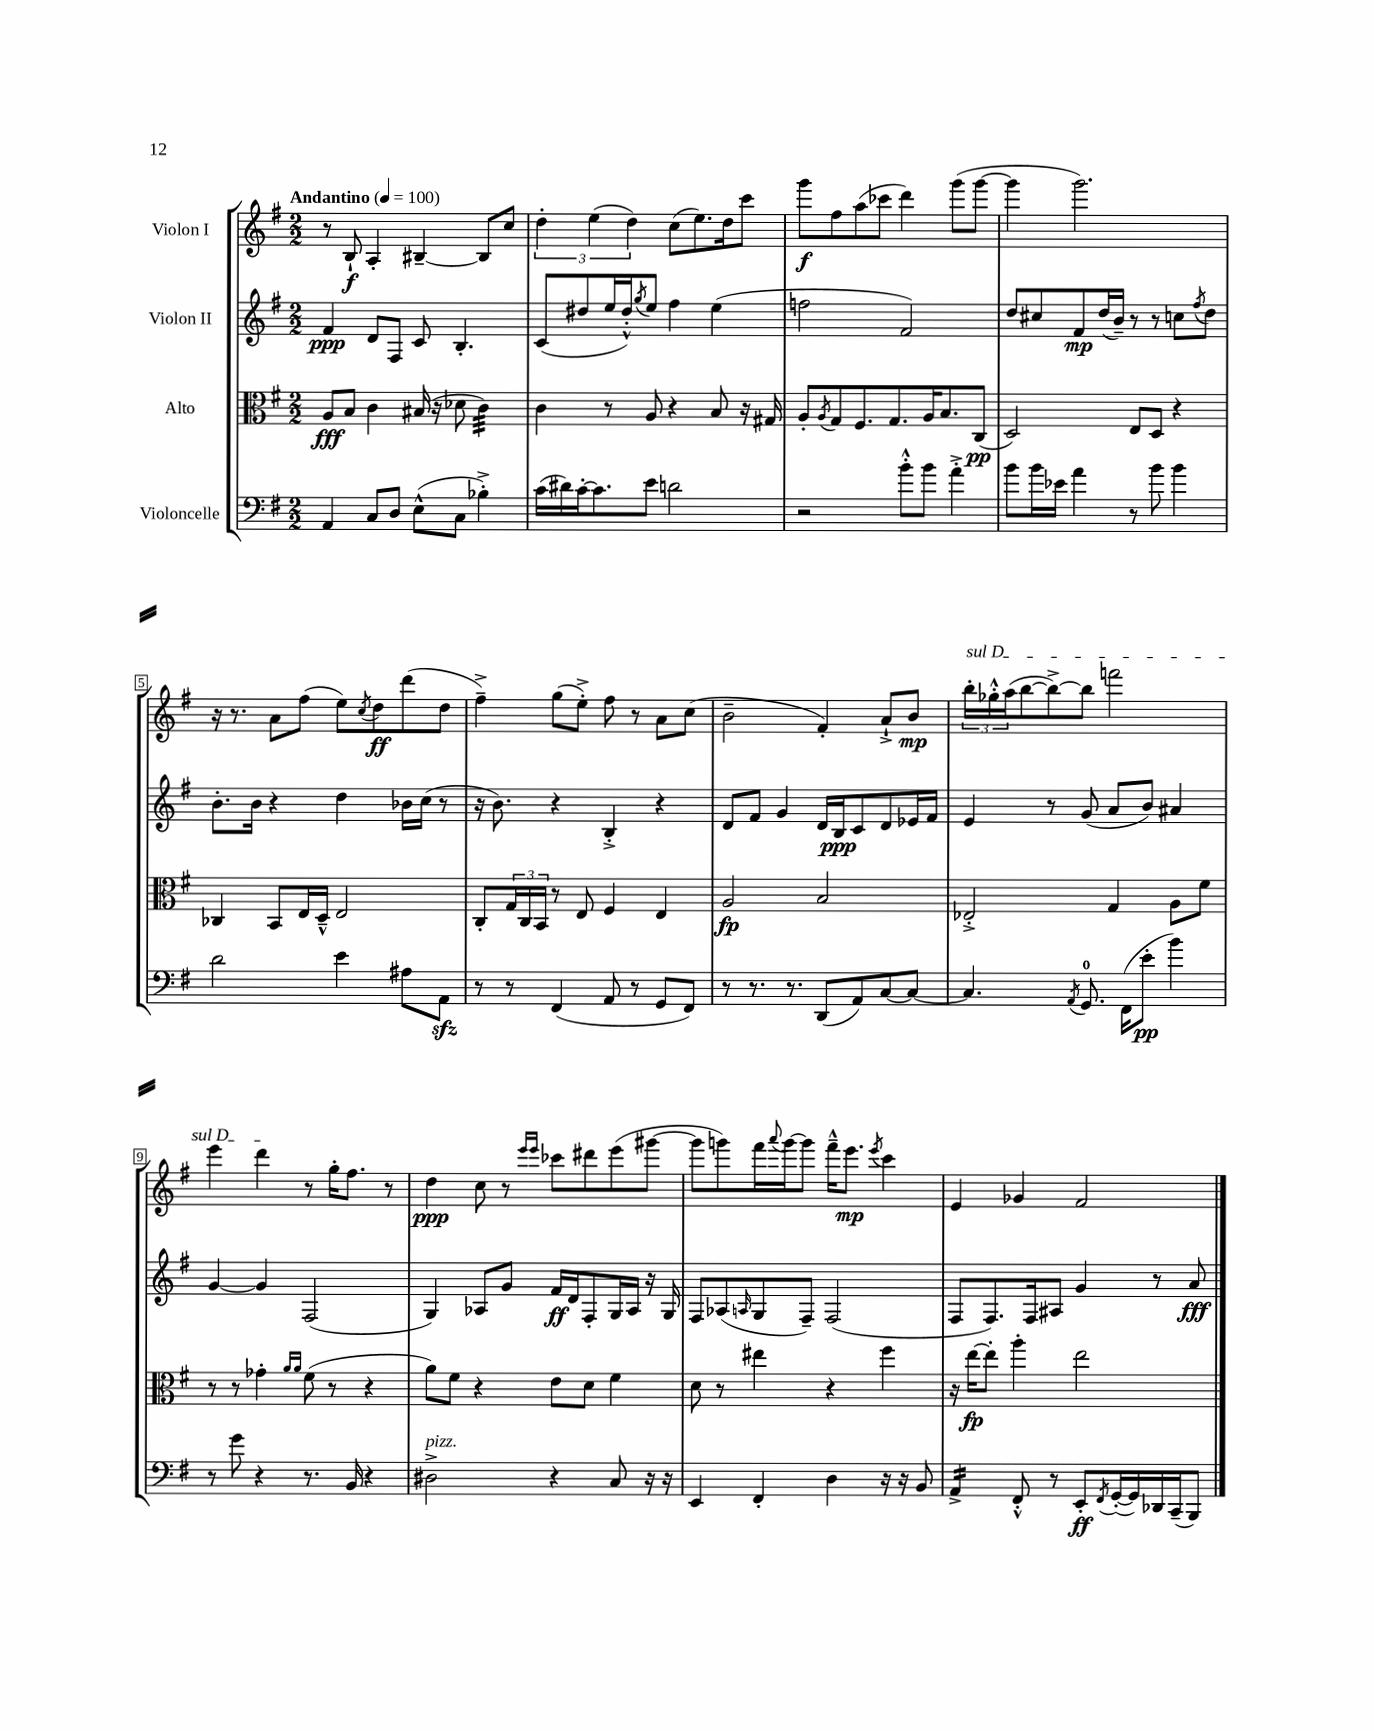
<<
\new StaffGroup <<
\new Staff = "s0" \with { instrumentName = "Violon I" } {
    \clef treble \key g \major \numericTimeSignature \time 2/2 \tempo "Andantino" 4 = 100
    r8 b8-!\f a4-. bis4~-- bis8 c''8 |
    \tuplet 3/2 { d''4-. e''4( d''4) } c''8( e''8.) d''16 c'''8 |
    g'''8\f fis''8 a''8( ces'''8 d'''4) g'''8( g'''8~ |
    g'''4 g'''2.) |
    r16 r8. a'8 fis''8( e''8) \acciaccatura { c''8 } d''8\ff d'''8( d''8 |
    fis''4--->) g''8( e''8-.->) fis''8 r8 a'8 c''8( |
    b'2-- fis'4-.) a'8-!-> b'8\mp |
    \tuplet 3/2 { \once \override TextSpanner.bound-details.left.text = \markup { \italic "sul D" } b''16-.\startTextSpan ges''16-.-^ a''16( } b''8~ b''8~->) b''8 f'''2 |
    e'''4 d'''4\stopTextSpan r8 g''16-. fis''8. r8 |
    d''4\ppp c''8 r8 \grace { e'''16 e'''16 } ces'''8 dis'''8 e'''8( gis'''8~ |
    gis'''8 g'''8) fis'''16 \appoggiatura { a'''8 } g'''16~ g'''8 fis'''16---^ e'''8.\mp \acciaccatura { e'''8 } c'''4 |
    e'4 ges'4 fis'2 \bar "|." |
}
\new Staff = "s1" \with { instrumentName = "Violon II" } {
    \clef treble \key g \major \numericTimeSignature \time 2/2
    fis'4\ppp d'8 fis8 c'8 b4.-. |
    c'8( dis''8 e''16 dis''16-.-^) \acciaccatura { g''8 } e''8 fis''4 e''4( |
    f''2 fis'2) |
    d''8 cis''8 fis'8\mp d''16( b'16--) r8 r8 c''8 \acciaccatura { fis''8 } d''8 |
    b'8.-. b'16 r4 d''4 bes'16 c''16( r8 |
    r16 b'8.) r4 b4-.-> r4 |
    d'8 fis'8 g'4 d'16 b16\ppp c'8 d'8 ees'16 fis'16 |
    e'4 r8 g'8( a'8 b'8) ais'4 |
    g'4~ g'4 fis2( |
    g4) aes8 g'8 fis'16\ff d'16 fis8-. g16 aes16 r16 g16 |
    fis8 aes8( \grace { a16 } g8 fis8--) fis2( |
    fis8 fis8.) fis16 ais8 g'4 r8 a'8\fff \bar "|." |
}
\new Staff = "s2" \with { instrumentName = "Alto" } {
    \clef alto \key g \major \numericTimeSignature \time 2/2
    a8\fff b8 c'4 bis16( r16 des'8 c'4:32) |
    c'4 r8 a8 r4 b8 r16 gis16 |
    a8-. \acciaccatura { a8 } g8 fis8. g8. a16 b8. c8\pp( |
    d2) e8 d8 r4 |
    ces4 b,8 e16 d16---^ e2 |
    c8-. \tuplet 3/2 { g16 c16 b,16 } r8 e8 fis4 e4 |
    a2\fp b2 |
    ees2-.-> g4 a8 fis'8 |
    r8 r8 ges'4-. \grace { a'16 a'16 } fis'8( r8 r4 |
    a'8) fis'8 r4 e'8 d'8 fis'4 |
    d'8 r8 eis''4 r4 fis''4 |
    r16 e''16~\fp e''8-. a''4-. e''2 \bar "|." |
}
\new Staff = "s3" \with { instrumentName = "Violoncelle" } {
    \clef bass \key g \major \numericTimeSignature \time 2/2
    a,4 c8 d8 e8-^( c8 bes4-.->) |
    c'16( dis'16) c'16~-. c'8. e'8 d'2 |
    r2 b'8-.-^ b'8 a'4-.-> |
    b'8 b'16 ees'16 a'4 r8 b'8 b'4 |
    d'2 e'4 ais8 a,8\sfz |
    r8 r8 fis,4( a,8 r8 g,8 fis,8) |
    r8 r8. r8. d,8( a,8) c8~ c8~ |
    c4. \acciaccatura { a,8 } g,8.-0 fis,16( e'8-.\pp b'4) |
    r8 g'8 r4 r8. b,16 r4 |
    dis2->^\markup { \italic "pizz." } r4 c8 r16 r16 |
    e,4 fis,4-. d4 r16 r16 b,8 |
    a,4:16-> fis,8-.-^ r8 e,8-.\ff \acciaccatura { fis,8 } g,16~-.( g,16) des,16 c,16--( b,,8) \bar "|." |
}
>>
>>
\layout { \context { \Score \override BarNumber.stencil = #(make-stencil-boxer 0.1 0.3 ly:text-interface::print) } }
